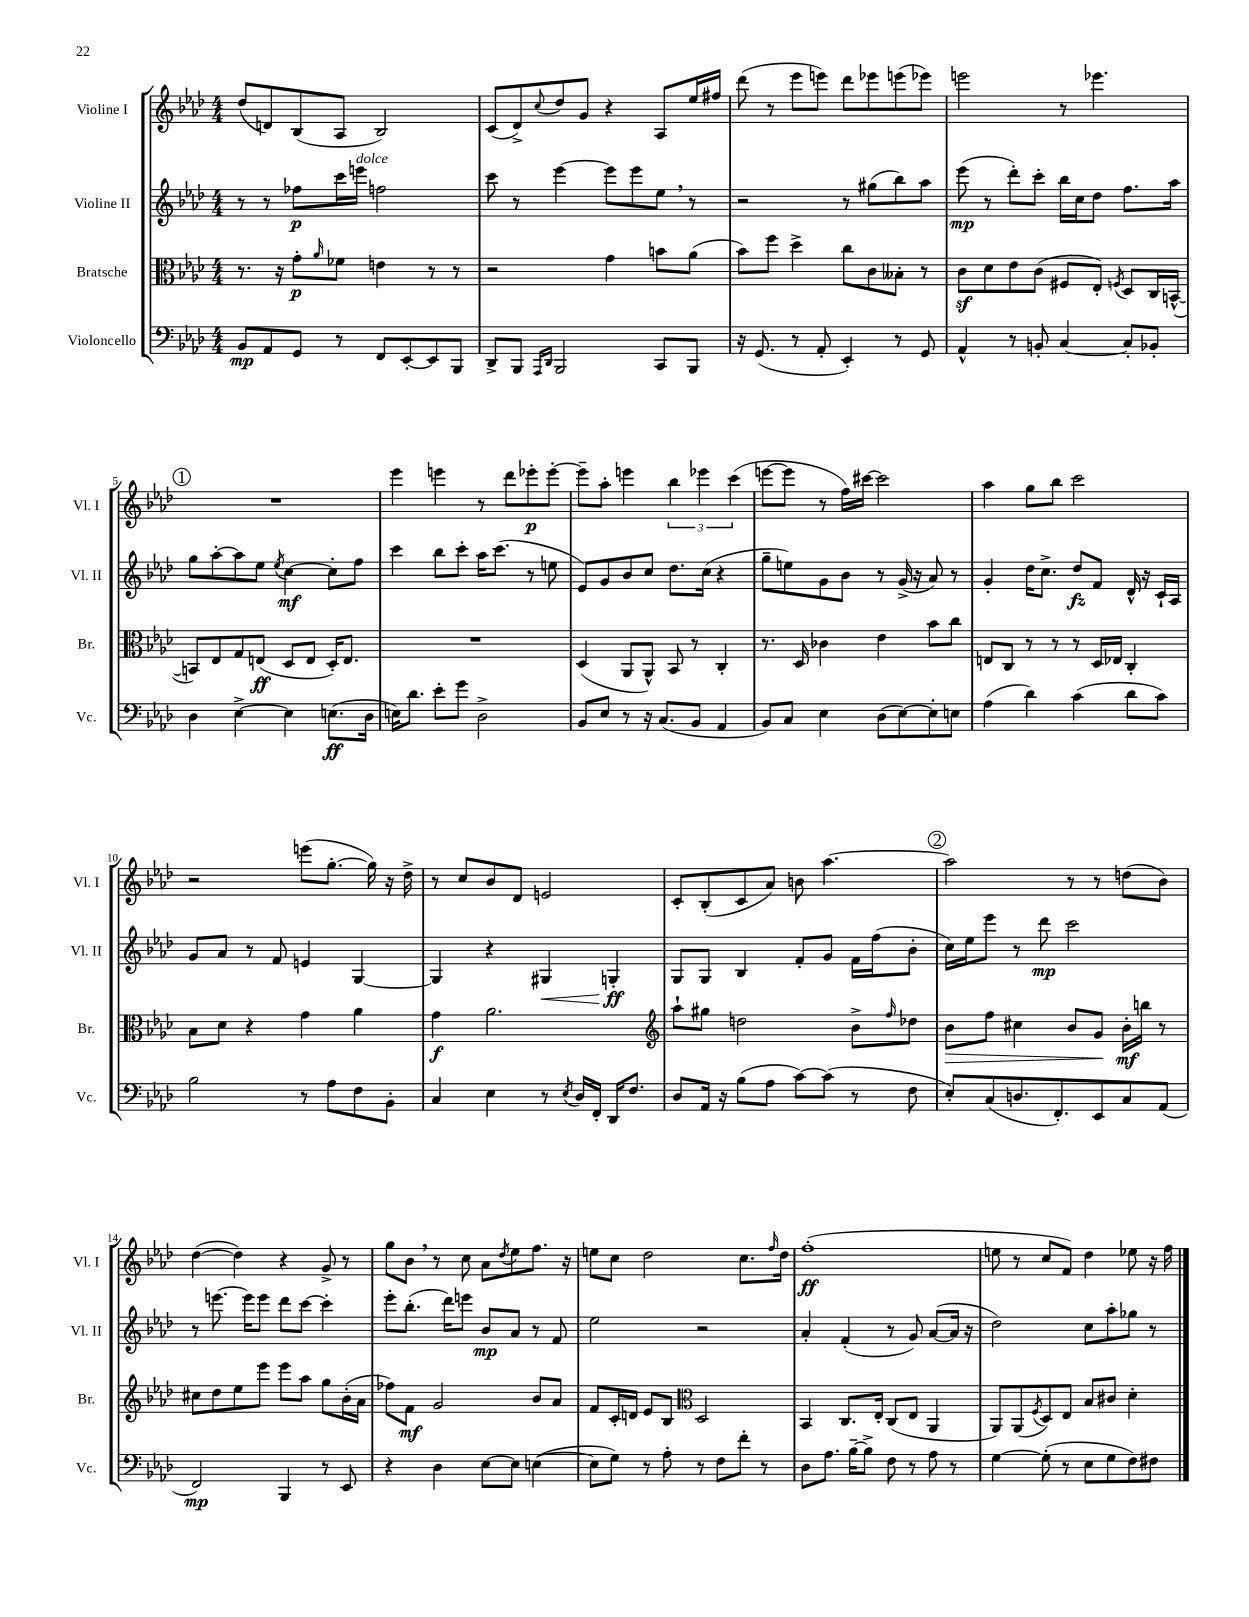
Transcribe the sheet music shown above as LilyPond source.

<<
\new StaffGroup <<
\new Staff = "s0" \with { instrumentName = "Violine I" shortInstrumentName = "Vl. I" } {
    \clef treble \key aes \major \numericTimeSignature \time 4/4
    des''8( d'8) bes8( aes8 bes2) |
    c'8( des'8->) \appoggiatura { c''8 } des''8 g'8 r4 aes8 ees''16 fis''16 |
    des'''8( r8 ees'''8 e'''8) des'''8 ees'''8 e'''8( ees'''8) |
    e'''2 r8 ees'''4. |
    \mark \markup { \circle "1" } R1 |
    ees'''4 e'''4 r8 des'''8 ees'''8-.\p ees'''8~-. |
    ees'''8-- aes''8-. e'''4 \tuplet 3/2 { bes''4 ees'''4 c'''4( } |
    e'''8~ e'''8 r8 f''16) cis'''16~ cis'''2 |
    aes''4 g''8 bes''8 c'''2 |
    r2 e'''8( g''8.~-. g''16) r16 des''16-> |
    r8 c''8 bes'8 des'8 e'2 |
    c'8-. bes8-.( c'8 aes'8) b'8 aes''4.~ |
    \mark \markup { \circle "2" } aes''2 r8 r8 d''8( bes'8) |
    des''4~( des''4) r4 g'8-> r8 |
    g''8 bes'8 \breathe r8 c''8 aes'8 \acciaccatura { des''8 } ees''8 f''8. r16 |
    e''8 c''8 des''2 c''8. \grace { f''16 } des''16 |
    f''1-.\ff( |
    e''8 r8 c''8 f'8) des''4 ees''8 r16 f''16 \bar "|." |
}
\new Staff = "s1" \with { instrumentName = "Violine II" shortInstrumentName = "Vl. II" } {
    \clef treble \key aes \major \numericTimeSignature \time 4/4
    r8 r8 fes''8\p c'''16 e'''16^\markup { \italic "dolce" } f''2 |
    c'''8 r8 ees'''4~ ees'''8 ees'''8 ees''8 \breathe r8 |
    r2 r8 gis''8( bes''8) aes''8 |
    ees'''8\mp( r8 des'''8-.) c'''8-. bes''16 c''16 des''8 f''8. aes''16 |
    \mark \markup { \circle "1" } g''8 aes''8~-. aes''8 ees''8 \acciaccatura { ees''8 } c''4~\mf c''8-. f''8 |
    c'''4 bes''8 c'''8-. aes''16 c'''8.( r8 e''8 |
    ees'8) g'8 bes'8 c''8 des''8. c''16( r4 |
    g''8-- e''8) g'8 bes'8 r8 g'16->( r16 aes'8) r8 |
    g'4-. des''16 c''8.-> des''8\fz f'8 des'16-^ r16 c'16-! aes16 |
    g'8 aes'8 r8 f'8 e'4 g4~ |
    g4 r4 gis4\< g4-.\ff\! |
    g8 g8 bes4 f'8-. g'8 f'16 f''16( bes'8-. |
    \mark \markup { \circle "2" } c''16) ees''16 ees'''8 r8 des'''8\mp c'''2 |
    r8 e'''8.~ e'''16 e'''8 des'''8 c'''8~ c'''4-. |
    ees'''8-. bes''8.-.( des'''16) e'''8 bes'8\mp aes'8 r8 f'8 |
    ees''2 r2 |
    aes'4-. f'4-.( r8 g'8) aes'8~( aes'16 r16 |
    des''2) c''8 aes''8-. ges''8 r8 \bar "|." |
}
\new Staff = "s2" \with { instrumentName = "Bratsche" shortInstrumentName = "Br." } {
    \clef alto \key aes \major \numericTimeSignature \time 4/4
    r8. r16 g'8-.\p \grace { aes'16 } fes'8 e'4 r8 r8 |
    r2 g'4 b'8 aes'8( |
    bes'8) f''8 des''4-> c''8 c'8 beses8-. r8 |
    c'8\sf des'8 ees'8 c'8( fis8 ees8-.) \acciaccatura { f8 } des8 c16 b,16~-^( |
    \mark \markup { \circle "1" } b,8) ees8 g8 e8\ff( des8 e8 des16-.) e8. |
    R1 |
    des4( aes,8 aes,8-^) bes,8 r8 c4-. |
    r8. des16 ces'4 ees'4 bes'8 c''8 |
    e8 c8 r8 r8 r8 des16 ees16 c4-. |
    bes8 des'8 r4 g'4 aes'4 |
    g'4\f aes'2. |
    \clef treble aes''8-! gis''8 d''2 bes'8-> \grace { f''16 } des''8 |
    \mark \markup { \circle "2" } bes'8\> f''8 cis''4 bes'8 g'8\! bes'16-.\mf b''16 r8 |
    cis''8 des''8 ees''8 ees'''8 ees'''8 aes''8 g''8 bes'16-.( aes'16 |
    fes''8) f'8\mf g'2 bes'8 aes'8 |
    f'8 c'16-. d'16 ees'8 bes8 \clef alto des2 |
    bes,4 c8. ees16-. c8( ees8 aes,4 |
    aes,8) aes,8( \acciaccatura { f8 } des8) ees8 bes8 cis'8 des'4-. \bar "|." |
}
\new Staff = "s3" \with { instrumentName = "Violoncello" shortInstrumentName = "Vc." } {
    \clef bass \key aes \major \numericTimeSignature \time 4/4
    bes,8\mp aes,8 g,8 r8 f,8 ees,8~-. ees,8 bes,,8 |
    des,8-> bes,,8 \grace { aes,,16 des,16 } bes,,2 c,8 bes,,8 |
    r16 g,8.( r8 aes,8-. ees,4-.) r8 g,8 |
    aes,4-^ r8 b,8-. c4~ c8-. bes,8-. |
    \mark \markup { \circle "1" } des4 ees4~-> ees4 e8.\ff( des16 |
    e16) des'8. ees'8-. g'8 des2-> |
    bes,8 ees8 r8 r16 c8.( bes,8 aes,4 |
    bes,8) c8 ees4 des8( ees8~) ees8-. e8 |
    aes4( des'4) c'4( des'8 c'8) |
    bes2 r8 aes8 f8 bes,8-. |
    c4 ees4 r8 \acciaccatura { ees8 } des16 f,16-. des,16 f8. |
    des8 aes,16 r16 bes8( aes8 c'8~) c'8( r8 f8 |
    \mark \markup { \circle "2" } ees8-.) c8( d8. f,8.-.) ees,8 c8 aes,8( |
    f,2\mp) bes,,4 r8 ees,8 |
    r4 des4 ees8~ ees8 e4~( |
    e8 g8) r8 aes8-. r8 f8 f'8-. r8 |
    des8 aes8. bes16~-- bes8-> f8 r8 aes8 r8 |
    g4~ g8-.( r8 ees8 g8 f8) fis8 \bar "|." |
}
>>
>>
